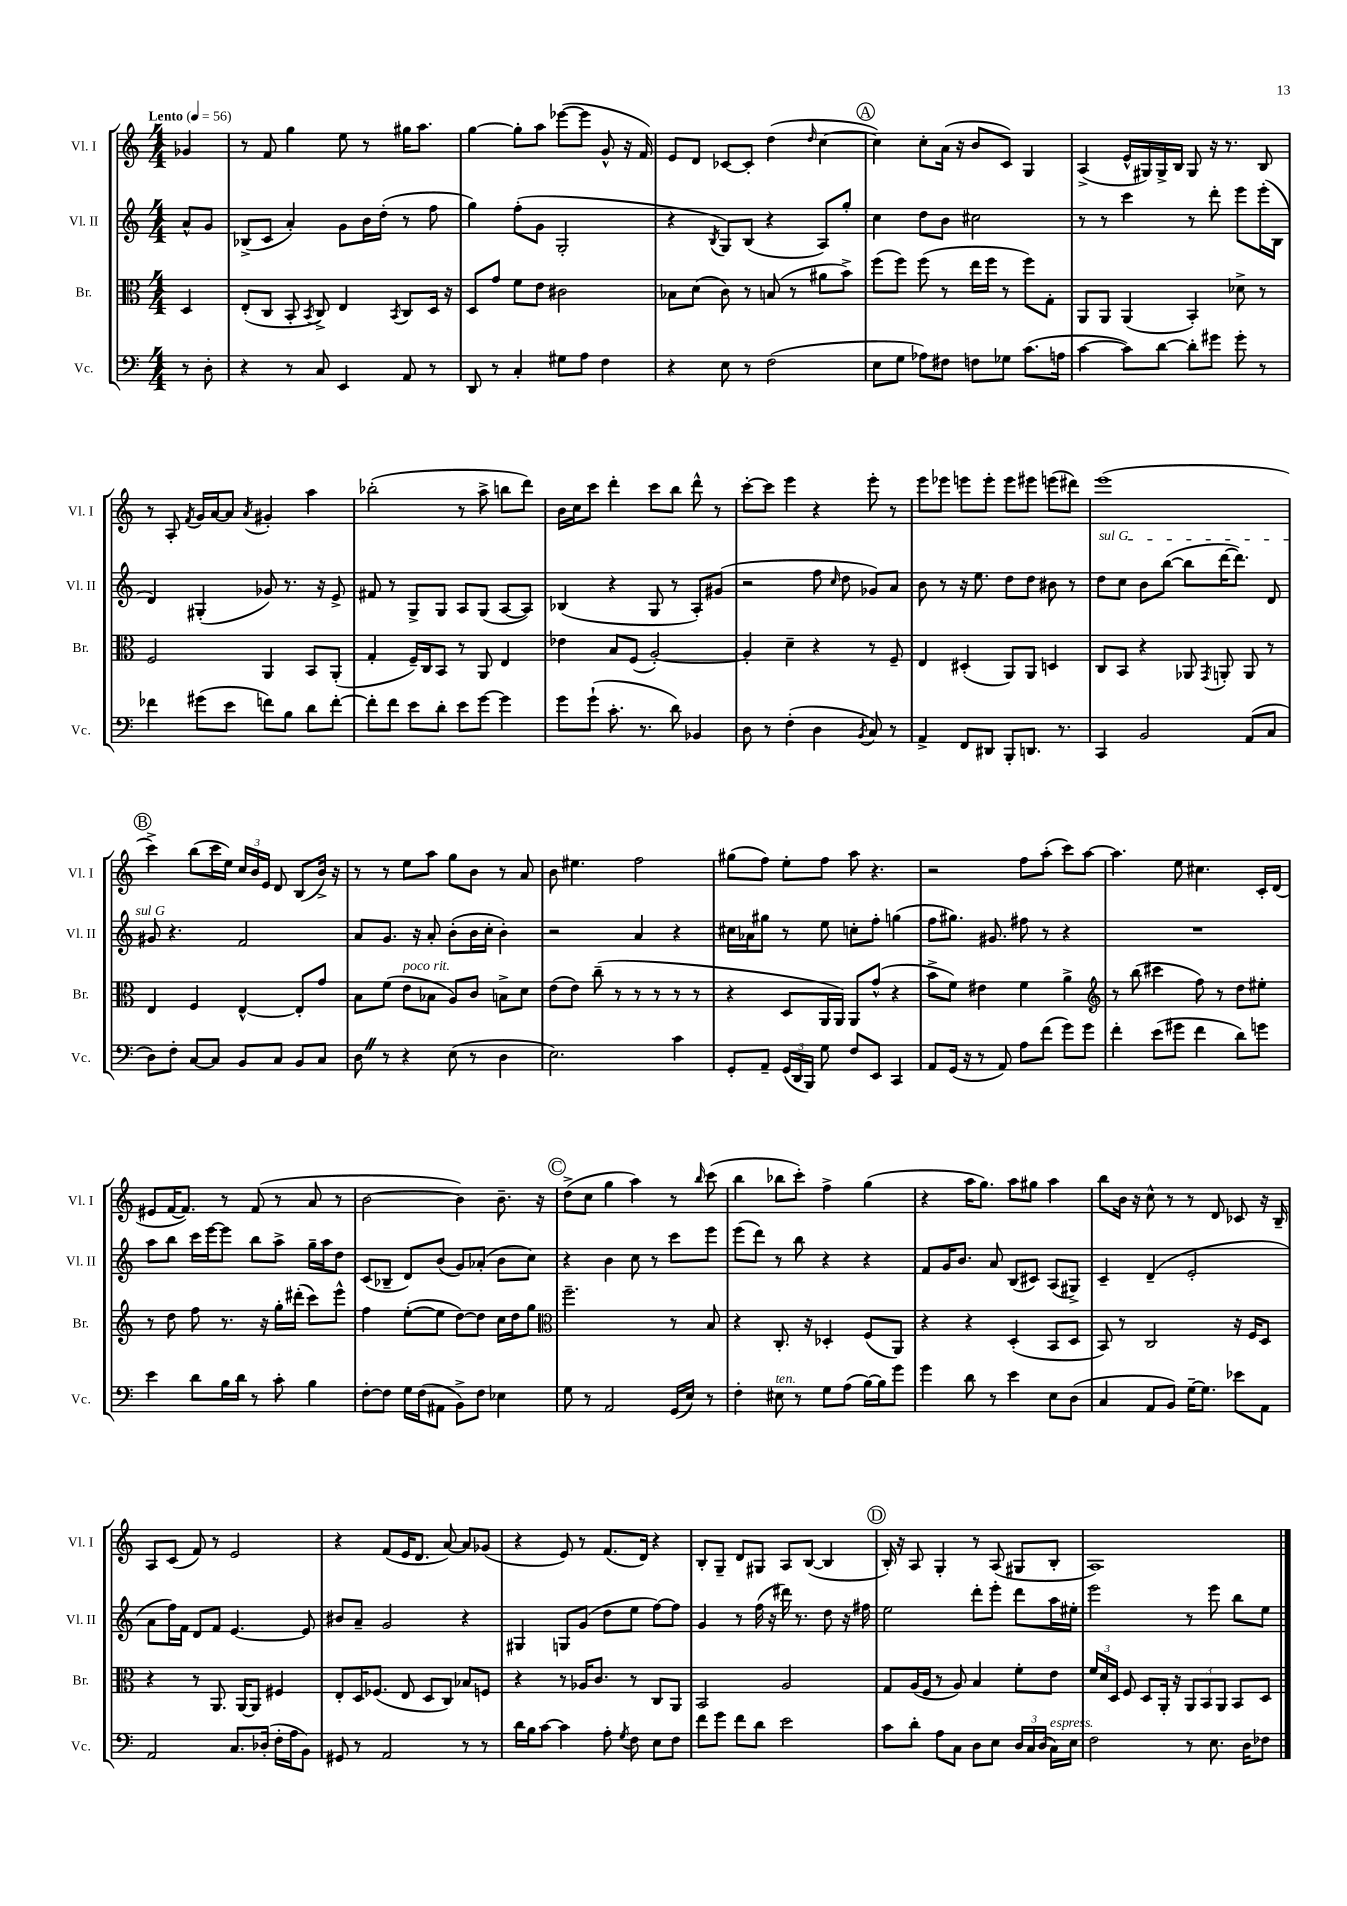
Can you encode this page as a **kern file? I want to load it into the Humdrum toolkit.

**kern	**kern	**kern	**kern
*staff4	*staff3	*staff2	*staff1
*clefF4	*clefC3	*clefG2	*clefG2
*k[]	*k[]	*k[]	*k[]
*M4/4	*M4/4	*M4/4	*M4/4
*MM56	*MM56	*MM56	*MM56
8r	4D/	8a^^/L	4g-/
8D'\	.	8g/J	.
=	=	=	=
4r	(8E'/L	(8B-^/L	8r
.	8C/J	8c/J	8f/
8r	8BB'/	4a'/)	4gg\
.	8qBB/	.	.
8C/	8C^/)	.	.
4EE/	4E/	8g\L	8ee\
.	.	16b\L	8r
.	.	(16dd'\JJ	.
.	8qBB/	.	.
8AA/	8C/L	8r	16gg#\LK
.	.	.	8.aa\J
8r	16D/Jk	8ff\	.
.	16r	.	.
=	=	=	=
8DD/	8D/L	4gg\)	[4gg\
8r	8g/J	.	.
4C'/	8f\L	(8ff'\L	8gg'\]L
.	8e\J	8g\J	8aa\J
8G#\L	2c#\	2G'/	([8eee-\L
8A\J	.	.	8eee-\]J
4F\	.	.	8g^^/
.	.	.	16r
.	.	.	16f/)
=	=	=	=
4r	8B-\L	4r	8e/L
.	(8d\J	.	8d/J
.	.	8qB/	.
8E\	8c\)	8G/L)	[8c-/L
8r	8r	(8B/J	8c-'/]J
(2F\	(8B/	4r	(4dd\
.	8r	.	.
.	.	.	16qqdd/
.	8a#\L	8A/L)	[4cc\
.	8b^\J)	8gg'/J	.
=	=	=	=
8E\L	(8ff\L	4cc\	4cc\])
8G\J	8ff\J)	.	.
8A-\L)	(8ff\	8dd\L	8cc'\L
8F#\J	8r	8b\J	(16a\Jk
.	.	.	16r
8F\L	16ee\LL	2cc#\	8b/L
.	16ff\JJ	.	.
8G-\J	8r	.	8c/J)
(8.c\L	8ff\L)	.	4G/
.	8G'\J	.	.
16A\Jk	.	.	.
=	=	=	=
[4c\	8AA/L	8r	(4A^/
.	8AA/J	8r	.
8c\]L)	(4AA/	4ccc\	16e^^/LL
.	.	.	16G#/)
[8d\J	.	.	16G#^/
.	.	.	16B/JJ
8d'\]L	4BB'/)	8r	8G#/
8g#\J	.	8ddd'\	16r
.	.	.	8.r
8g#'\	8d-^\	8eee\L	.
8r	8r	(16eee'\L	8B/
.	.	16B\JJ	.
=	=	=	=
4f-\	2F/	4d/)	8r
.	.	.	8A'/
.	.	.	8qf/
(8g#\L	.	(4G#'/	16g/LL
.	.	.	[16a/J
8e\J	.	.	8a/]J
.	.	.	8qa/
8f\L)	4AA/	8g-/)	4g#'/
8B\J	.	8.r	.
8d\L	8BB/L	.	4aa\
.	.	16r	.
[8f'\J	(8AA'/J	8e^/	.
=	=	=	=
8f'\]L	4G'/	8f#/	(2bb-'\
8f\J	.	8r	.
8e\L	16F~/LL)	8G^/L	.
.	16C/J	.	.
8d'\J	8BB/J	8G/J	.
8e\L	8r	8A/L	8r
[8g\J	8AA/	(8G/J	8aa^\
4g\]	4E/	[8A/L	8bb\L
.	.	8A/]J)	8ddd\J)
=	=	=	=
8g\L	4e-\	(4B-/	16b\LL
.	.	.	16cc\J
(8g`\J	.	.	8ccc\J
8.c'\	8B/L	4r	4ddd'\
.	(8F/J	.	.
8.r	.	.	.
.	[2A'/)	8G/	8ccc\L
8d\)	.	8r	8bb\J
4BB-/	.	8A'/L)	8ddd^^\
.	.	(8g#/J	8r
=	=	=	=
8D\	4A'/]	2r	[8ccc'\L
8r	.	.	8ccc\]J
(4F'\	4d~\	.	4eee\
4D\	4r	8ff\	4r
.	.	16qqcc/	.
.	.	8dd\	.
8qBB/	.	.	.
8C/)	8r	8g-/L)	8eee'\
8r	8F~/	8a/J	8r
=	=	=	=
4AA^/	4E/	8b\	8eee\L
.	.	8r	8eee-\J
8FF/L	(4D#'/	16r	8eee\L
.	.	8.ee\	.
8DD#/J	.	.	8eee'\J
8BBB'/L	8AA/L)	8dd\L	8eee\L
8.DD/J	8AA/J	8dd\J	8eee#\J
.	4D/	8b#\	(8eee\L
8.r	.	.	.
.	.	8r	8ddd#\J)
=	=	=	=
4CC/	8C/L	8dd\L	(1eee
.	8BB/J	8cc\J	.
2BB/	4r	8b\L	.
.	.	([8bb\J	.
.	8AA-/	8bb\]L	.
.	8qGG/	.	.
.	8AA'/	[16ddd\K	.
.	.	8.ddd\]J)	.
(8AA/L	8AA/	.	.
8C/J	8r	8d/	.
=	=	=	=
8D\L)	4E/	8g#/	4ccc^\)
8F'\J	.	4.r	.
[8C/L	4F/	.	(8bb\L
8C/]J	.	.	16ccc\L
.	.	.	16ee\JJ)
8BB/L	[4E^^/	2f/	24cc/LL
.	.	.	24b/
.	.	.	24e/JJ
8C/J	.	.	8d/
8BB/L	8E'/]L	.	(8B/L
8C/J	8g/J	.	16b^/Jk)
.	.	.	16r
=	=	=	=
8D\	8B\L	8a/L	8r
8r	(8f\J	8.g/J	8r
4r	8e\L	.	8ee\L
.	.	16r	.
.	8B-\J	8a'/	8aa\J
(8E\	8A/L)	(8b'\L	8gg\L
8r	8c/J	16b\L	8b\J
.	.	16cc'\JJ	.
4D\	8B^\L	4b'\)	8r
.	8d\J	.	8a/
=	=	=	=
2.E\)	(8e\L	2r	8b\
.	8e\J)	.	4.ee#\
.	(8cc~\	.	.
.	8r	.	.
.	8r	4a/	2ff\
.	8r	.	.
4c\	8r	4r	.
.	8r	.	.
=	=	=	=
8GG'/L	4r	16cc#\LL	(8gg#\L
.	.	16a-\J	.
8AA~/J	.	8gg#\J	8ff\J)
(24GG/LL	8D/L	8r	8ee'\L
24DD/	.	.	.
24BBB/JJ)	.	.	.
8G\	16AA/L	8ee\	8ff\J
.	16AA/JJ)	.	.
8F/L	8AA/L	8cc'\L	8aa\
8EE/J	(8g^^/J	8ff'\J	4.r
4CC/	4r	(4gg\	.
=	=	=	=
8AA/L	8b^\L	8ff\L	2r
(16GG/Jk	8f\J)	8.gg#\J)	.
16r	.	.	.
8r	4e#\	.	.
.	.	8.g#/	.
8AA/)	.	.	.
8A\L	4f\	8ff#\	8ff\L
(8f\J	.	8r	(8aa'\J
8g\L)	4a^\	4r	8ccc\L)
8g\J	.	.	[8aa\J
=	=	=	=
*	*clefG2	*	*
4f'\	8r	1r	4.aa\]
.	(8bb\	.	.
(8e\L	4ccc#\	.	.
8g#\J	.	.	8ee\
4f\	8ff\)	.	4.cc#\
.	8r	.	.
8d\L)	8dd\L	.	.
8g\J	8ee#'\J	.	16c'/LL
.	.	.	(16d/JJ
=	=	=	=
4e\	8r	8aa\L	8e#/L
.	8dd\	8bb\J	[16f/K
.	.	.	8.f/]J)
8d\L	8ff\	16ccc\LL	.
.	.	[16eee\J	.
16B\L	8.r	8eee\]J	8r
16d\JJ	.	.	.
8r	.	8bb\L	(8f/
.	16r	.	.
8c'\	16gg'\LL	8aa^\J	8r
.	(16ddd#'\JJ	.	.
4B\	8ccc\L)	16gg~\LL	8a/
.	.	16aa\J	.
.	8eee^^\J	8dd\J	8r
=	=	=	=
[8F'\L	4ff\	(8c/L	[2b\
8F\]J	.	8B-~/J	.
16G\LL	([8ee'\L	8d/L)	.
(16F\J	.	.	.
8AA#\J	8ee\]J	(8b/J	.
8BB^\L)	[8dd\L)	8g/L)	4b\])
8F\J	8dd\]J	(8a-'/J	.
4E-\	16cc\LL	8b\L	8.b~\
.	16dd\J	.	.
.	8gg\J	8cc\J)	.
.	.	.	16r
=	=	=	=
*	*clefC3	*	*
8G\	2.ff~\	4r	(8dd^\L
8r	.	.	8cc\J
2AA/	.	4b\	4gg\
.	.	8cc\	4aa\)
.	.	8r	.
(16GG/LL	8r	8ccc\L	8r
16E/JJ)	.	.	.
.	.	.	16qqbb/
8r	8B/	8eee\J	(8ccc\
=	=	=	=
4F'\	4r	(8eee\L	4bb\
.	.	8ddd\J)	.
8E#\	8.C'/	8r	8bb-\L
8r	.	8bb\	8ccc'\J)
.	16r	.	.
8G\L	4D-'/	4r	4ff^\
(8A\J	.	.	.
[16B\LL)	(8F/L	4r	(4gg\
16B\]J	.	.	.
8g\J	8AA/J)	.	.
=	=	=	=
4g\	4r	8f/L	4r
.	.	16g/K	.
.	.	8.b/J	.
8d\	4r	.	16aa\LK
.	.	.	8.gg\J)
8r	.	8a/	.
4e\	(4D'/	(8B/L	8aa\L
.	.	8c#/J)	8gg#\J
8E\L	8BB/L	(8A/L	4aa\
(8D\J	8D/J	8G#^/J)	.
=	=	=	=
4C/	8BB/)	4c~/	8bb\L
.	8r	.	16b\Jk
.	.	.	16r
8AA/L	2C/	(4d~/	8cc^^\
8BB/J)	.	.	8r
[16G~\LK	.	2e'/	8r
8.G\]J	.	.	.
.	.	.	8d/
8e-\L	16r	.	8c-/
.	16F/LK	.	.
8AA\J	8D/J	.	16r
.	.	.	16B~/
=	=	=	=
2AA/	4r	8a\L	8A/L
.	.	16ff\L)	(8c/J
.	.	16f\JJ	.
.	8r	8d/L	8f/)
.	8.AA/	8f/J	8r
8.C/L	.	[4.e/	2e/
.	[16AA/LK	.	.
.	8AA/]J	.	.
(16D-'/Jk	.	.	.
16F'\LL	4F#/	.	.
16A\J	.	.	.
8BB\J)	.	8e/]	.
=	=	=	=
8GG#/	8E'/L	8b#/L	4r
8r	16D/K	8a~/J	.
.	(8.F-/J	.	.
2AA/	.	2g/	(8f/L
.	8E/	.	16e/K
.	.	.	8.d/J
.	8D/L	.	.
.	8C/J)	.	[8a/)
8r	8B-/L	4r	8a/]L
8r	8F/J	.	(8g-/J
=	=	=	=
16d\LL	4r	4G#/	4r
16B\J	.	.	.
[8c\J	.	.	.
4c\]	8r	8G/L	8e/)
.	16A-/LK	(8g/J	8r
.	8.c/J	.	.
8A'\	.	8dd\L	(8.f/L
8qG/	.	.	.
8F\	8r	8ee\J	.
.	.	.	16d/Jk)
8E\L	8C/L	[8ff\L)	4r
8F\J	8AA/J	8ff\]J	.
=	=	=	=
8f\L	2BB/	4g/	8B'/L
8g\J	.	.	8G~/J
8f\L	.	8r	8d/L
8d\J	.	(16ff\	8G#/J
.	.	16r	.
2e\	2A/	16ddd#\)	8A/L
.	.	8.r	.
.	.	.	([8B/J
.	.	8dd\	4B/]
.	.	16r	.
.	.	16ff#\	.
=	=	=	=
8c\L	8G/L	2ee\	16B'/)
.	.	.	16r
8d'\J	(16A/L	.	8A/
.	16F/JJ	.	.
8A\L	8r	.	4G'/
8C\J	8A/)	.	.
8D\L	4B/	8ddd'\L	8r
8E\J	.	8eee'\J	(8A/
24D/LL	8f'\L	8ddd\L	8G#/L
24C/	.	.	.
(24D/JJ	.	.	.
16C\LL)	8e\J	16aa\L	8B'/J
16E\JJ	.	16ee#'\JJ	.
=	=	=	=
2F\	24f/LL	2eee\	1A)
.	24d/	.	.
.	24D/JJ	.	.
.	8F/	.	.
.	8D/L	.	.
.	16AA'/Jk	.	.
.	16r	.	.
8r	12AA/L	8r	.
.	12BB/	.	.
8.E\	.	8eee\	.
.	12AA/J	.	.
.	8BB/L	8bb\L	.
16D\LK	.	.	.
8F-\J	8D/J	8ee\J	.
==	==	==	==
*-	*-	*-	*-
